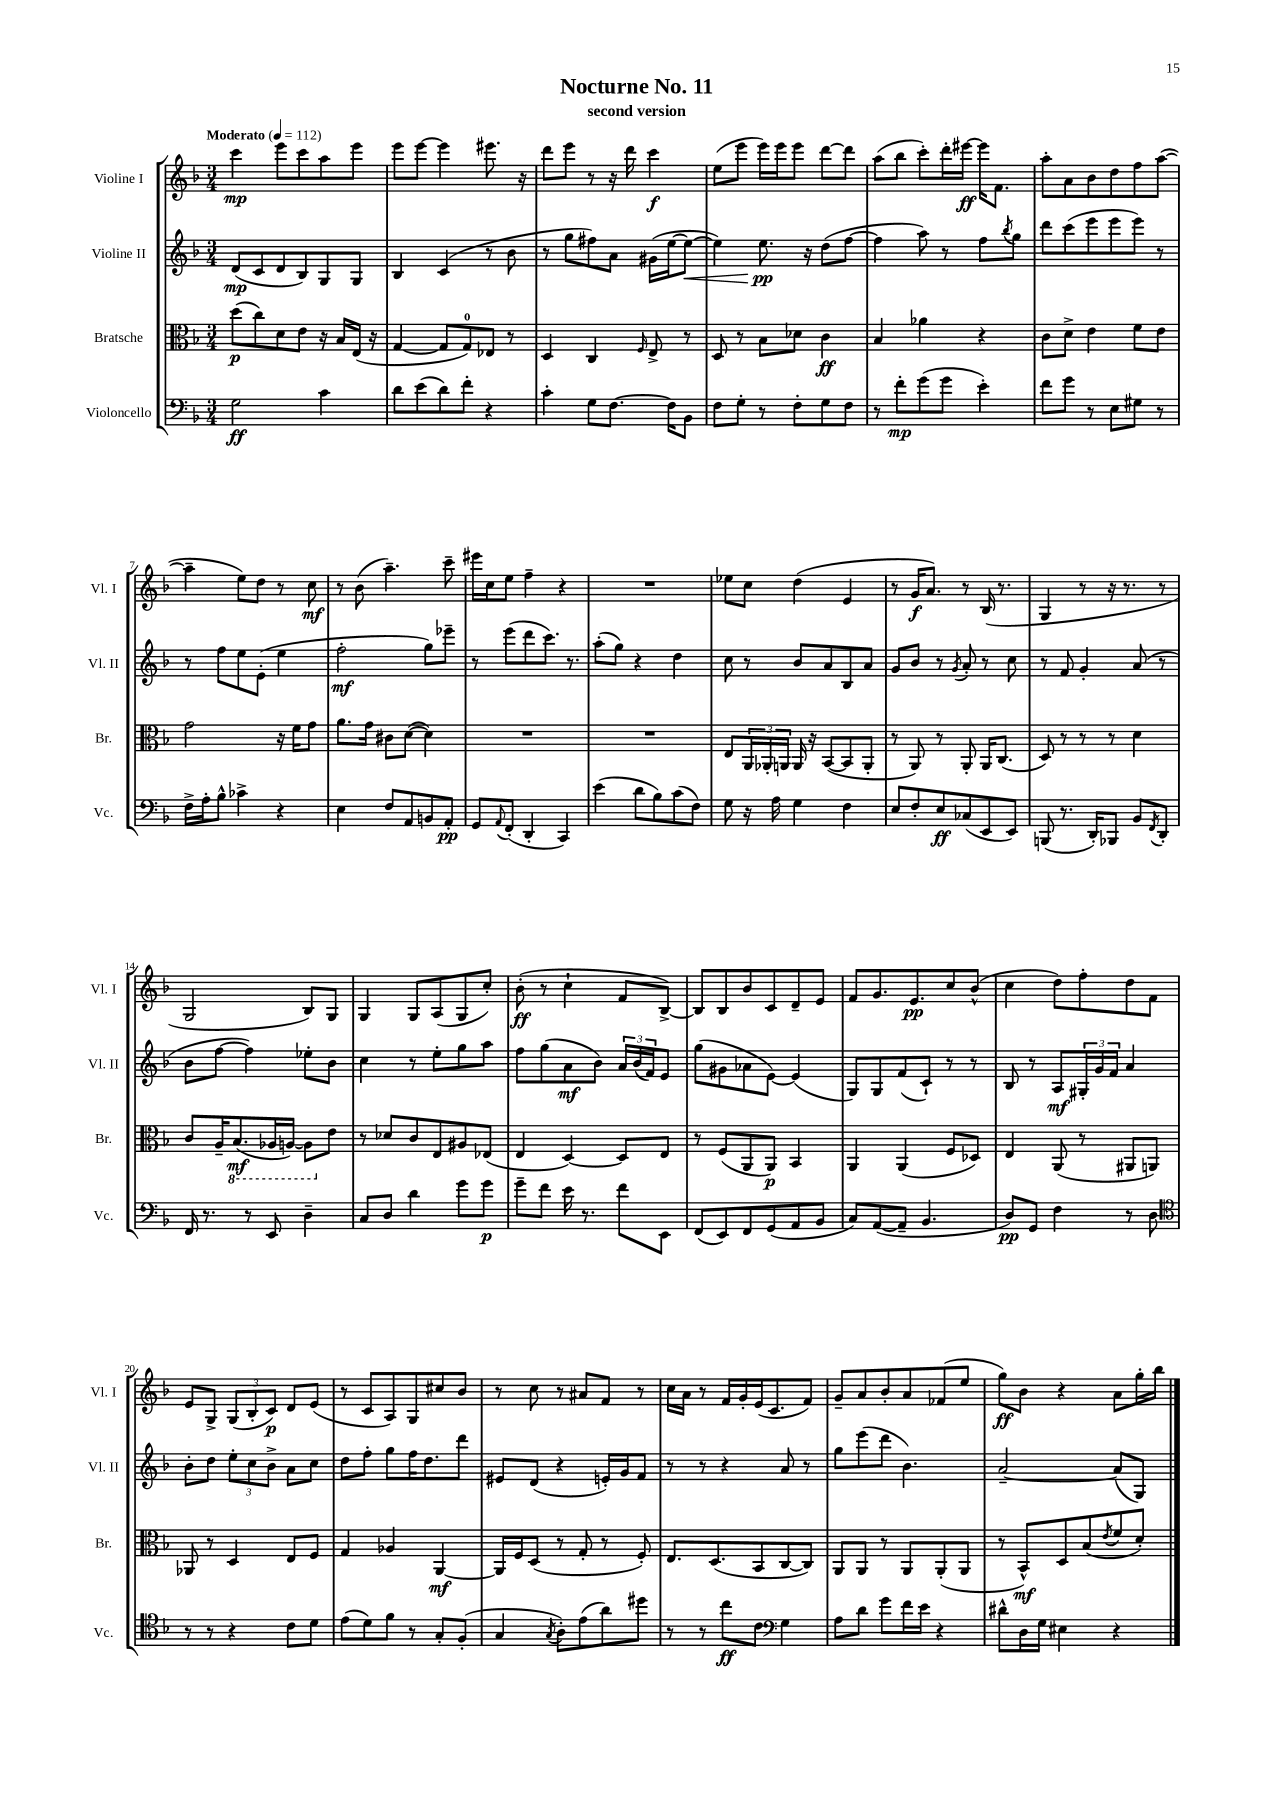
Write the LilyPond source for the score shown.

\header { title = "Nocturne No. 11" subtitle = "second version" }
<<
\new StaffGroup <<
\new Staff = "s0" \with { instrumentName = "Violine I" shortInstrumentName = "Vl. I" } {
    \clef treble \key f \major \numericTimeSignature \time 3/4 \tempo "Moderato" 4 = 112
    c'''4\mp e'''8 c'''8 a''8 e'''8 |
    e'''8 e'''8~ e'''4 eis'''8. r16 |
    d'''8 e'''8 r8 r16 d'''16 c'''4\f |
    e''8( e'''8 e'''16) e'''16 e'''8 d'''8~ d'''8 |
    a''8( bes''8 c'''8-.) d'''16-. eis'''16~\ff eis'''16 f'8. |
    a''8-. a'8 bes'8 d''8 f''8 a''8~( |
    a''4-- e''8) d''8 r8 c''8\mf |
    r8 bes'8( a''4.--) c'''8-- |
    eis'''16 c''16 e''8 f''4-- r4 |
    R2. |
    ees''8 c''8 d''4( e'4 |
    r8 g'16\f a'8.) r8 bes16( r8. |
    g4 r8 r16 r8. r8 |
    g2 bes8) g8 |
    g4 g8 a8( g8 c''8-.) |
    bes'8-.\ff( r8 c''4-! f'8 bes8~->) |
    bes8 bes8 bes'8 c'8 d'8-- e'8 |
    f'8 g'8. e'8.\pp c''8 bes'8-^( |
    c''4 d''8) f''8-. d''8 f'8 |
    e'8 g8-> \tuplet 3/2 { g8( bes8-. c'8\p) } d'8 e'8( |
    r8 c'8 a8) g8 cis''8 bes'8 |
    r8 c''8 r8 ais'8 f'8 r8 |
    c''16 a'16 r8 f'16 g'16-. e'16( c'8. f'8) |
    g'8-- a'8 bes'8-. a'8 fes'8( e''8 |
    g''8\ff) bes'8 r4 a'8 g''16-. bes''16 \bar "|." |
}
\new Staff = "s1" \with { instrumentName = "Violine II" shortInstrumentName = "Vl. II" } {
    \clef treble \key f \major \numericTimeSignature \time 3/4
    d'8\mp( c'8 d'8 bes8) g8 g8 |
    bes4 c'4( r8 bes'8 |
    r8 g''8 fis''8) a'8 gis'16( e''16~ e''8~\< |
    e''4) e''8.\pp\! r16 d''8( f''8~ |
    f''4 a''8) r8 f''8 \acciaccatura { bes''8 } g''8 |
    d'''8 c'''8( e'''8 e'''8 e'''8) r8 |
    r8 f''8 e''8 e'8-.( e''4 |
    f''2-.\mf g''8) ees'''8-- |
    r8 e'''8( d'''8 c'''8.) r8. |
    a''8-.( g''8) r4 d''4 |
    c''8 r8 bes'8 a'8 bes8 a'8 |
    g'8 bes'8 r8 \acciaccatura { g'8 } a'8-. r8 c''8 |
    r8 f'8 g'4-. a'8( r8 |
    bes'8 f''8~ f''4) ees''8-. bes'8 |
    c''4 r8 e''8-. g''8 a''8 |
    f''8 g''8( a'8\mf bes'8) \tuplet 3/2 { a'16 bes'16( f'16) } e'8 |
    g''8( gis'8 aes'8 e'8~) e'4( |
    g8) g8 f'8( c'8-!) r8 r8 |
    bes8 r8 a8\mf \tuplet 3/2 { gis16-. g'16 f'16 } a'4 |
    bes'8-. d''8 \tuplet 3/2 { e''8-. c''8 bes'8-> } a'8 c''8 |
    d''8 f''8-. g''8 f''16 d''8. d'''8 |
    eis'8 d'8( r4 e'16-.) g'16 f'8 |
    r8 r8 r4 a'8 r8 |
    g''8 e'''8( d'''8 bes'4.) |
    a'2~-- a'8( g8) \bar "|." |
}
\new Staff = "s2" \with { instrumentName = "Bratsche" shortInstrumentName = "Br." } {
    \clef alto \key f \major \numericTimeSignature \time 3/4
    d''8\p( c''8) d'8 e'8 r16 bes16 e16( r16 |
    g4~ g8 g8-0) ees8 r8 |
    d4 c4 \grace { f16 } e8-> r8 |
    d8 r8 bes8 des'8 c'4\ff |
    bes4 aes'4 r4 |
    c'8 d'8-> e'4 f'8 e'8 |
    g'2 r16 f'16 g'8 |
    a'8. g'16 cis'8 d'8~( d'4) |
    R2. |
    R2. |
    e8 \tuplet 3/2 { a,16 aes,16-. a,16 } a,16 r16 bes,8~( bes,8 a,8-. |
    r8 a,8) r8 a,8-. a,16 c8.( |
    d8) r8 r8 r8 d'4 |
    c'8 a16-- \ottava #-1 bes,8.\mf( aes,16 a,16~) a,8 \ottava #0 e'8 |
    r8 des'8 c'8 e8 ais8 ees8( |
    e4 d4~) d8 e8 |
    r8 f8( a,8 a,8\p) bes,4 |
    a,4 a,4( f8 des8) |
    e4 a,8( r8 ais,8 a,8) |
    aes,8 r8 d4 e8 f8 |
    g4 aes4 a,4~\mf |
    a,16 f16 d8( r8 g8-. r8 f8-.) |
    e8. d8.( bes,8 c8~ c8) |
    a,8 a,8 r8 a,8 a,8-.( a,8 |
    r8 bes,8-^\mf) d8 bes8( \acciaccatura { e'8 } f'8 d'8-.) \bar "|." |
}
\new Staff = "s3" \with { instrumentName = "Violoncello" shortInstrumentName = "Vc." } {
    \clef bass \key f \major \numericTimeSignature \time 3/4
    g2\ff c'4 |
    d'8 e'8( d'8) f'8-. r4 |
    c'4-. g8 f8.~ f16 bes,8 |
    f8 g8-. r8 f8-. g8 f8 |
    r8 f'8-.\mp g'8( g'8 e'4-.) |
    f'8 g'8 r8 e8 gis8 r8 |
    f16-> a16-. bes8-^ ces'4-> r4 |
    e4 f8 a,8 b,8 a,8-.\pp |
    g,8 \appoggiatura { a,8 } f,8-.( d,4-. c,4) |
    e'4( d'8 bes8) c'8( f8) |
    g8 r16 a16 g4 f4 |
    e8 f8-. e8\ff ces8( e,8 e,8) |
    b,,8( r8. d,16-.) bes,,8 bes,8 \acciaccatura { f,8 } d,8-. |
    f,16 r8. r8 e,8 d4-- |
    c8 d8 d'4 g'8 g'8\p |
    g'8-- f'8 e'16 r8. f'8 e,8 |
    f,8( e,8) f,8 g,8( a,8 bes,8 |
    c8) a,8~( a,8-- bes,4. |
    d8\pp) g,8 f4 r8 d8 |
    \clef tenor r8 r8 r4 c'8 d'8 |
    e'8( d'8) f'8 r8 g8-. f8-.( |
    g4 \acciaccatura { g8 } a8-.) e'8( a'8) dis''8 |
    r8 r8 c''8\ff c'8 \clef bass g4 |
    a8 d'8 g'8 f'16 e'16 r4 |
    dis'8-^ d16 g16 eis4 r4 \bar "|." |
}
>>
>>
